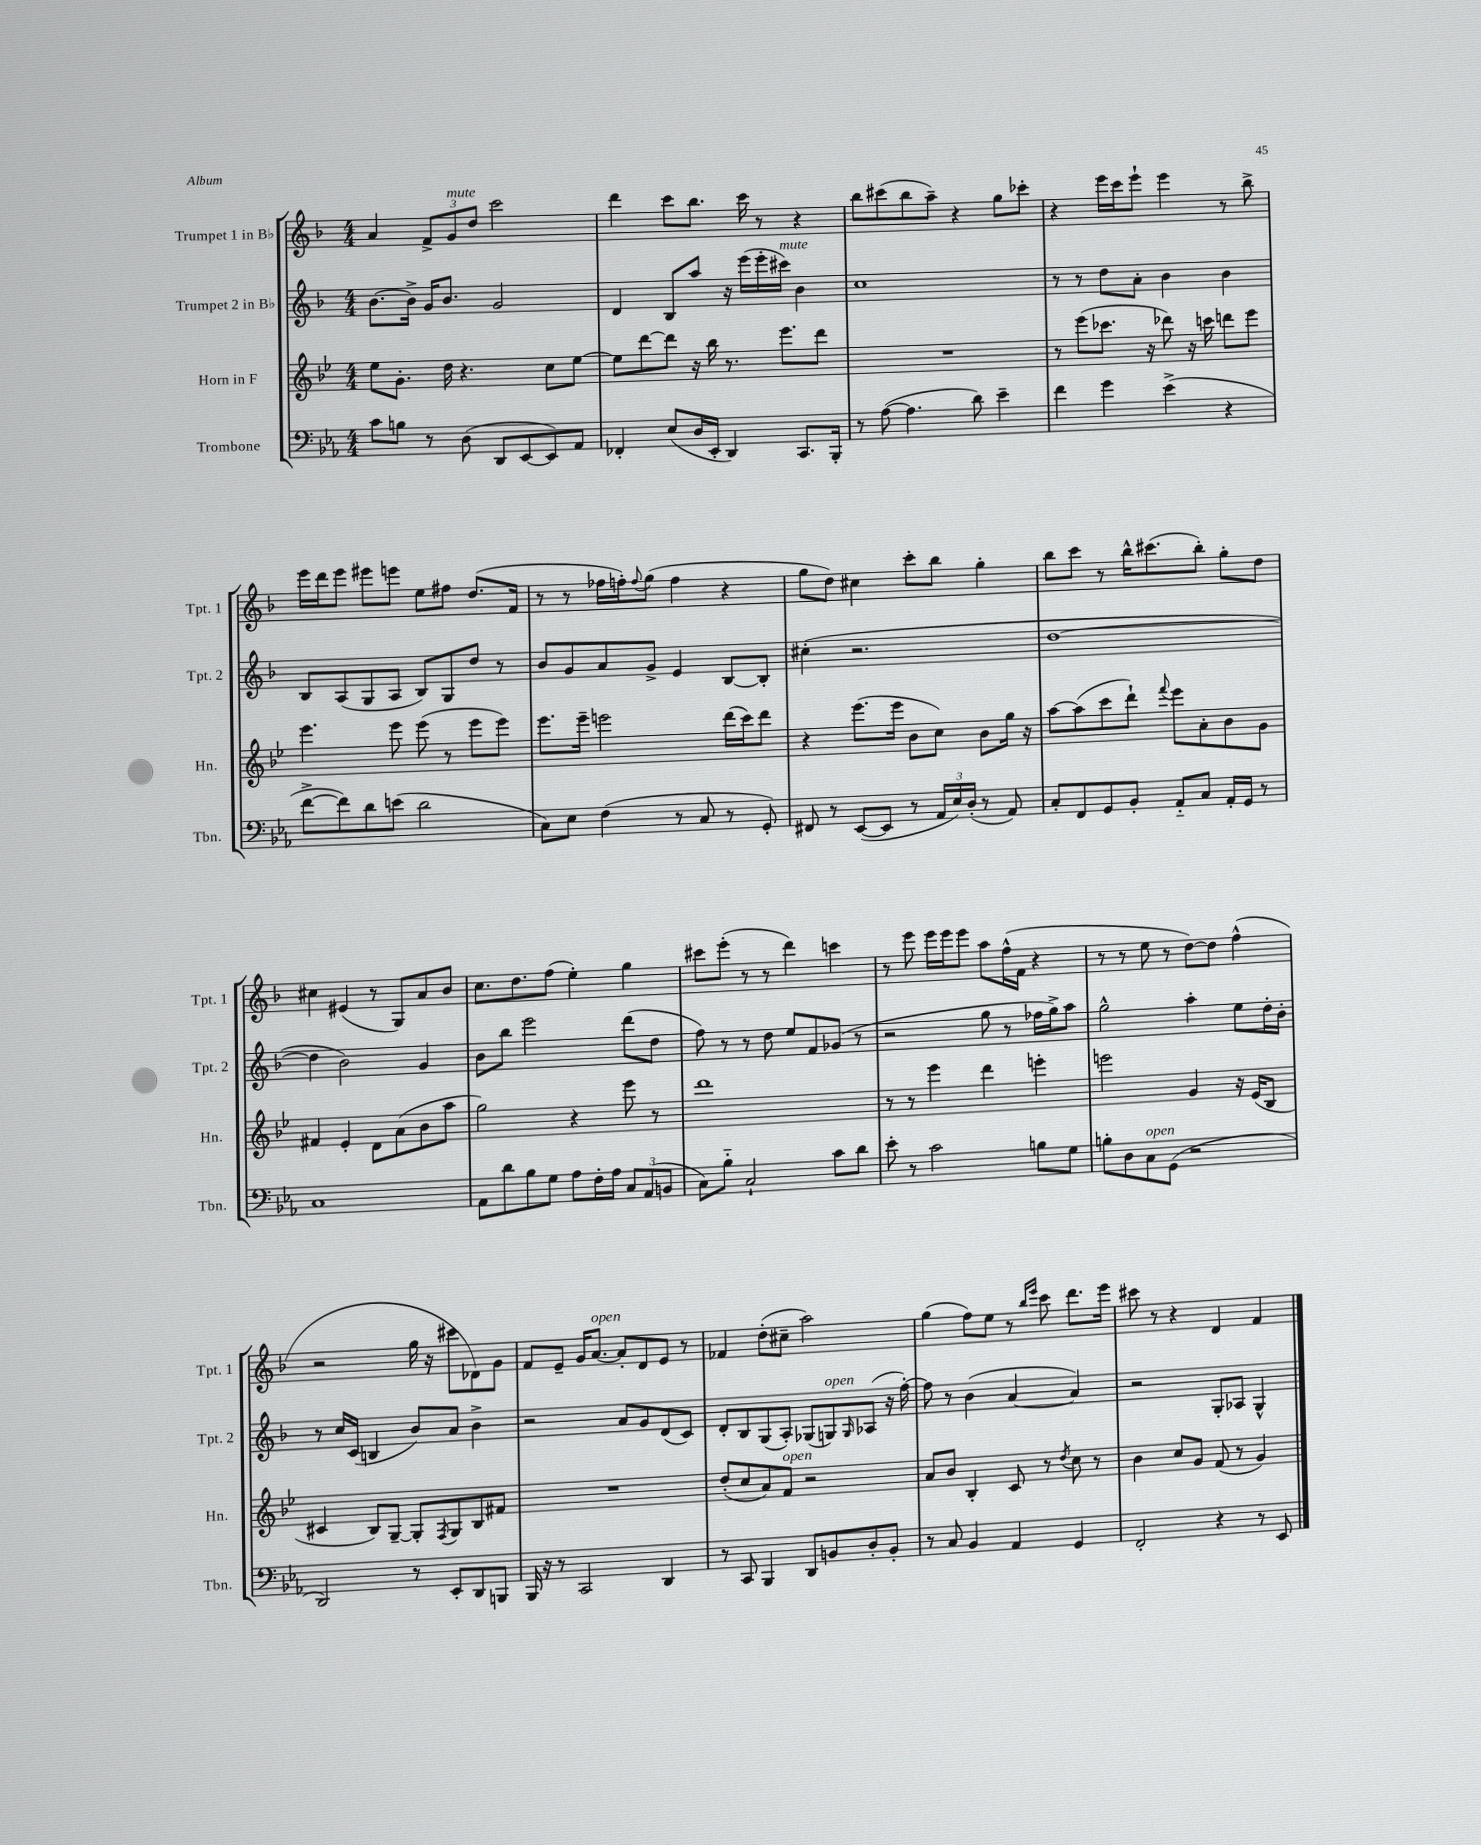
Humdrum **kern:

**kern	**kern	**kern	**kern
*staff4	*staff3	*staff2	*staff1
*clefF4	*clefG2	*clefG2	*clefG2
*k[b-e-a-]	*k[b-e-]	*k[b-]	*k[b-]
*M4/4	*M4/4	*M4/4	*M4/4
8c	8ee-	[8.b-	4a
8B	8.g'	.	.
.	.	16b-^]	.
8r	.	16g	12f^
.	16dd	8.b-	.
.	.	.	12g
(8D	4.r	.	.
.	.	.	12dd
8DD	.	2g	2ccc
[8EE-	.	.	.
8EE-])	8cc	.	.
8AA-	[8ee-	.	.
=	=	=	=
4FF-'	8ee-]	4d	4ddd
.	[8ddd	.	.
(8E-	8ddd]	8B-	8ccc
16D	16r	8aa	8.bb-
16EE-'	16bb-	.	.
4DD)	8.r	16r	.
.	.	(16eee	16ccc
.	.	16eee'	8r
.	8.eee-	16ccc#)	.
8.CC	.	4b-	4r
.	8ddd	.	.
16BBB-'	.	.	.
=	=	=	=
8r	1r	1cc	8bb-
([8A-	.	.	(8ccc#
4.A-]	.	.	8bb-
.	.	.	8aa~)
.	.	.	4r
8d)	.	.	.
4e-~	.	.	8gg
.	.	.	8ccc-'
=	=	=	=
4f	8r	8r	4r
.	(8eee-	8r	.
4g	8.ccc-	8dd	16eee
.	.	.	16ccc
.	.	8a'	8eee`
.	16r	.	.
(4e-^	8ddd-)	4b-	4eee
.	16r	.	.
.	16ccc	.	.
4r	8ddd	4b-	8r
.	8eee-	.	8bb-^
=	=	=	=
[8f^	4.eee-	8B-	16eee
.	.	.	16ddd
8f])	.	(8A	8eee
8d	.	8G	8eee#
(8e	8eee-	8A	8eee
2d	(8eee-	8B-)	8ee
.	8r	8G	8ff#
.	8eee-	8dd	(8.dd
.	8eee-)	8r	.
.	.	.	16f
=	=	=	=
8C)	8.eee-	8b-	8r
8E-	.	8g	8r
.	16eee-~	.	.
(4F	2eee	8a	16ff-
.	.	.	16ff')
.	.	.	8qqff
.	.	8g^	(8gg
8r	.	4e	4ff
8C	.	.	.
8r	(16ddd	[8B-	4r
.	16ccc)	.	.
8GG')	8ddd	8B-']	.
=	=	=	=
8FF#	4r	(4cc#'	8gg
8r	.	.	8dd)
([8EE-	(8.eee-	2.r	4cc#
8EE-]	.	.	.
.	16eee-	.	.
8r	8b-	.	8ccc'
24AA-	8cc)	.	8bb-
24E-)	.	.	.
(24D'	.	.	.
8r	8b-	.	4gg'
8AA-)	16gg	.	.
.	16r	.	.
=	=	=	=
8C'	[8aa	[1dd	8bb-
8FF	(8aa]	.	8ccc
8GG	8ccc	.	8r
8BB-'	8ddd`)	.	16bb-^^
.	.	.	(8.ccc#
.	8qqfff	.	.
8AA-'~	8eee-	.	.
8C	8a'	.	8bb-')
16AA-'	8b-	.	8gg'
16GG	.	.	.
8r	8g	.	8dd
=	=	=	=
1C	4f#	4dd]	4cc#
.	4e-'	2b-)	(4e#
.	8d	.	8r
.	(8a	.	8G)
.	8b-	4g	8a
.	8aa	.	8b-
=	=	=	=
8AA-	2gg)	8b-	8.cc
8d	.	8bb-	.
.	.	.	8.dd
8B-	.	2eee	.
8G	.	.	(8ff
8A-	4r	.	4ee')
16F'	.	.	.
16A-	.	.	.
12C	8eee-	(8ddd	4gg
(12AA-	.	.	.
.	8r	8dd	.
12BB	.	.	.
=	=	=	=
8C)	1ddd	8ff)	8ccc#
8B-'~	.	8r	(8eee'
2C`	.	8r	8r
.	.	8dd	8r
.	.	8ee	4ddd)
.	.	8f	.
8c	.	(8g-	4ccc
8d	.	8r	.
=	=	=	=
8e-'	8r	2r	8r
8r	8r	.	8eee
2c	4eee-	.	16eee
.	.	.	16eee
.	.	.	8eee
.	4ddd	8gg	8aa
.	.	8r	(16ff^^
.	.	.	16f
8B	4eee'	16ff-	4r
.	.	16gg^)	.
8G	.	8aa	.
=	=	=	=
8B'	2eee	2gg^^	8r
8D	.	.	8r
8C	.	.	8ee
(8GG	.	.	8r
2r	4g	4aa'	[8dd)
.	.	.	8dd]
.	16r	8ee	(4ff^^
.	(16e-	.	.
.	8B-	16dd'	.
.	.	16b-'	.
=	=	=	=
2DD)	4c#	8r	2r
.	.	16cc	.
.	.	(16c	.
.	8B-)	4B	.
.	[8G~	.	.
8r	8G']	8b-)	16gg
.	.	.	16r
.	8qF	.	.
8EE-'	8G	8a	8ccc#
8DD	8B-	4b-^	8d-)
8BBB	8f#	.	8g
=	=	=	=
16BBB-	1r	2r	8f
16r	.	.	.
8r	.	.	8e~
2CC	.	.	16g
.	.	.	[8.a
.	.	8a	8a']
.	.	8g	8d
4DD	.	(8d	8e
.	.	8c)	8r
=	=	=	=
8r	(8dd'	8d'	4f-
8CC	8cc	8B-	.
4BBB-	8a)	(8G	(8dd'
.	8f	8A')	8cc#~
8DD	2r	(8G-	2aa)
8BB	.	8G)	.
.	.	16qqG	.
8D'	.	(8A-	.
8BB'	.	16r	.
.	.	[16ff')	.
=	=	=	=
8r	8a	8ff]	(4gg
8C	8b-	8r	.
4BB-	4B-'	(4b-	8ff)
.	.	.	8ee
4AA-	8c	[4a	8r
.	.	.	16qqbb-
.	.	.	16qqeee
.	8r	.	8ccc
.	8qdd	.	.
4GG	8cc	4a])	8.ddd
.	8r	.	.
.	.	.	16eee
=	=	=	=
2FF'	4b-	2r	8ccc#
.	.	.	8r
.	8cc	.	4r
.	8g	.	.
4r	(8f	8G'	4d
.	8r	8A-	.
8r	4g)	4G^^	4f
8EE-	.	.	.
==	==	==	==
*-	*-	*-	*-
